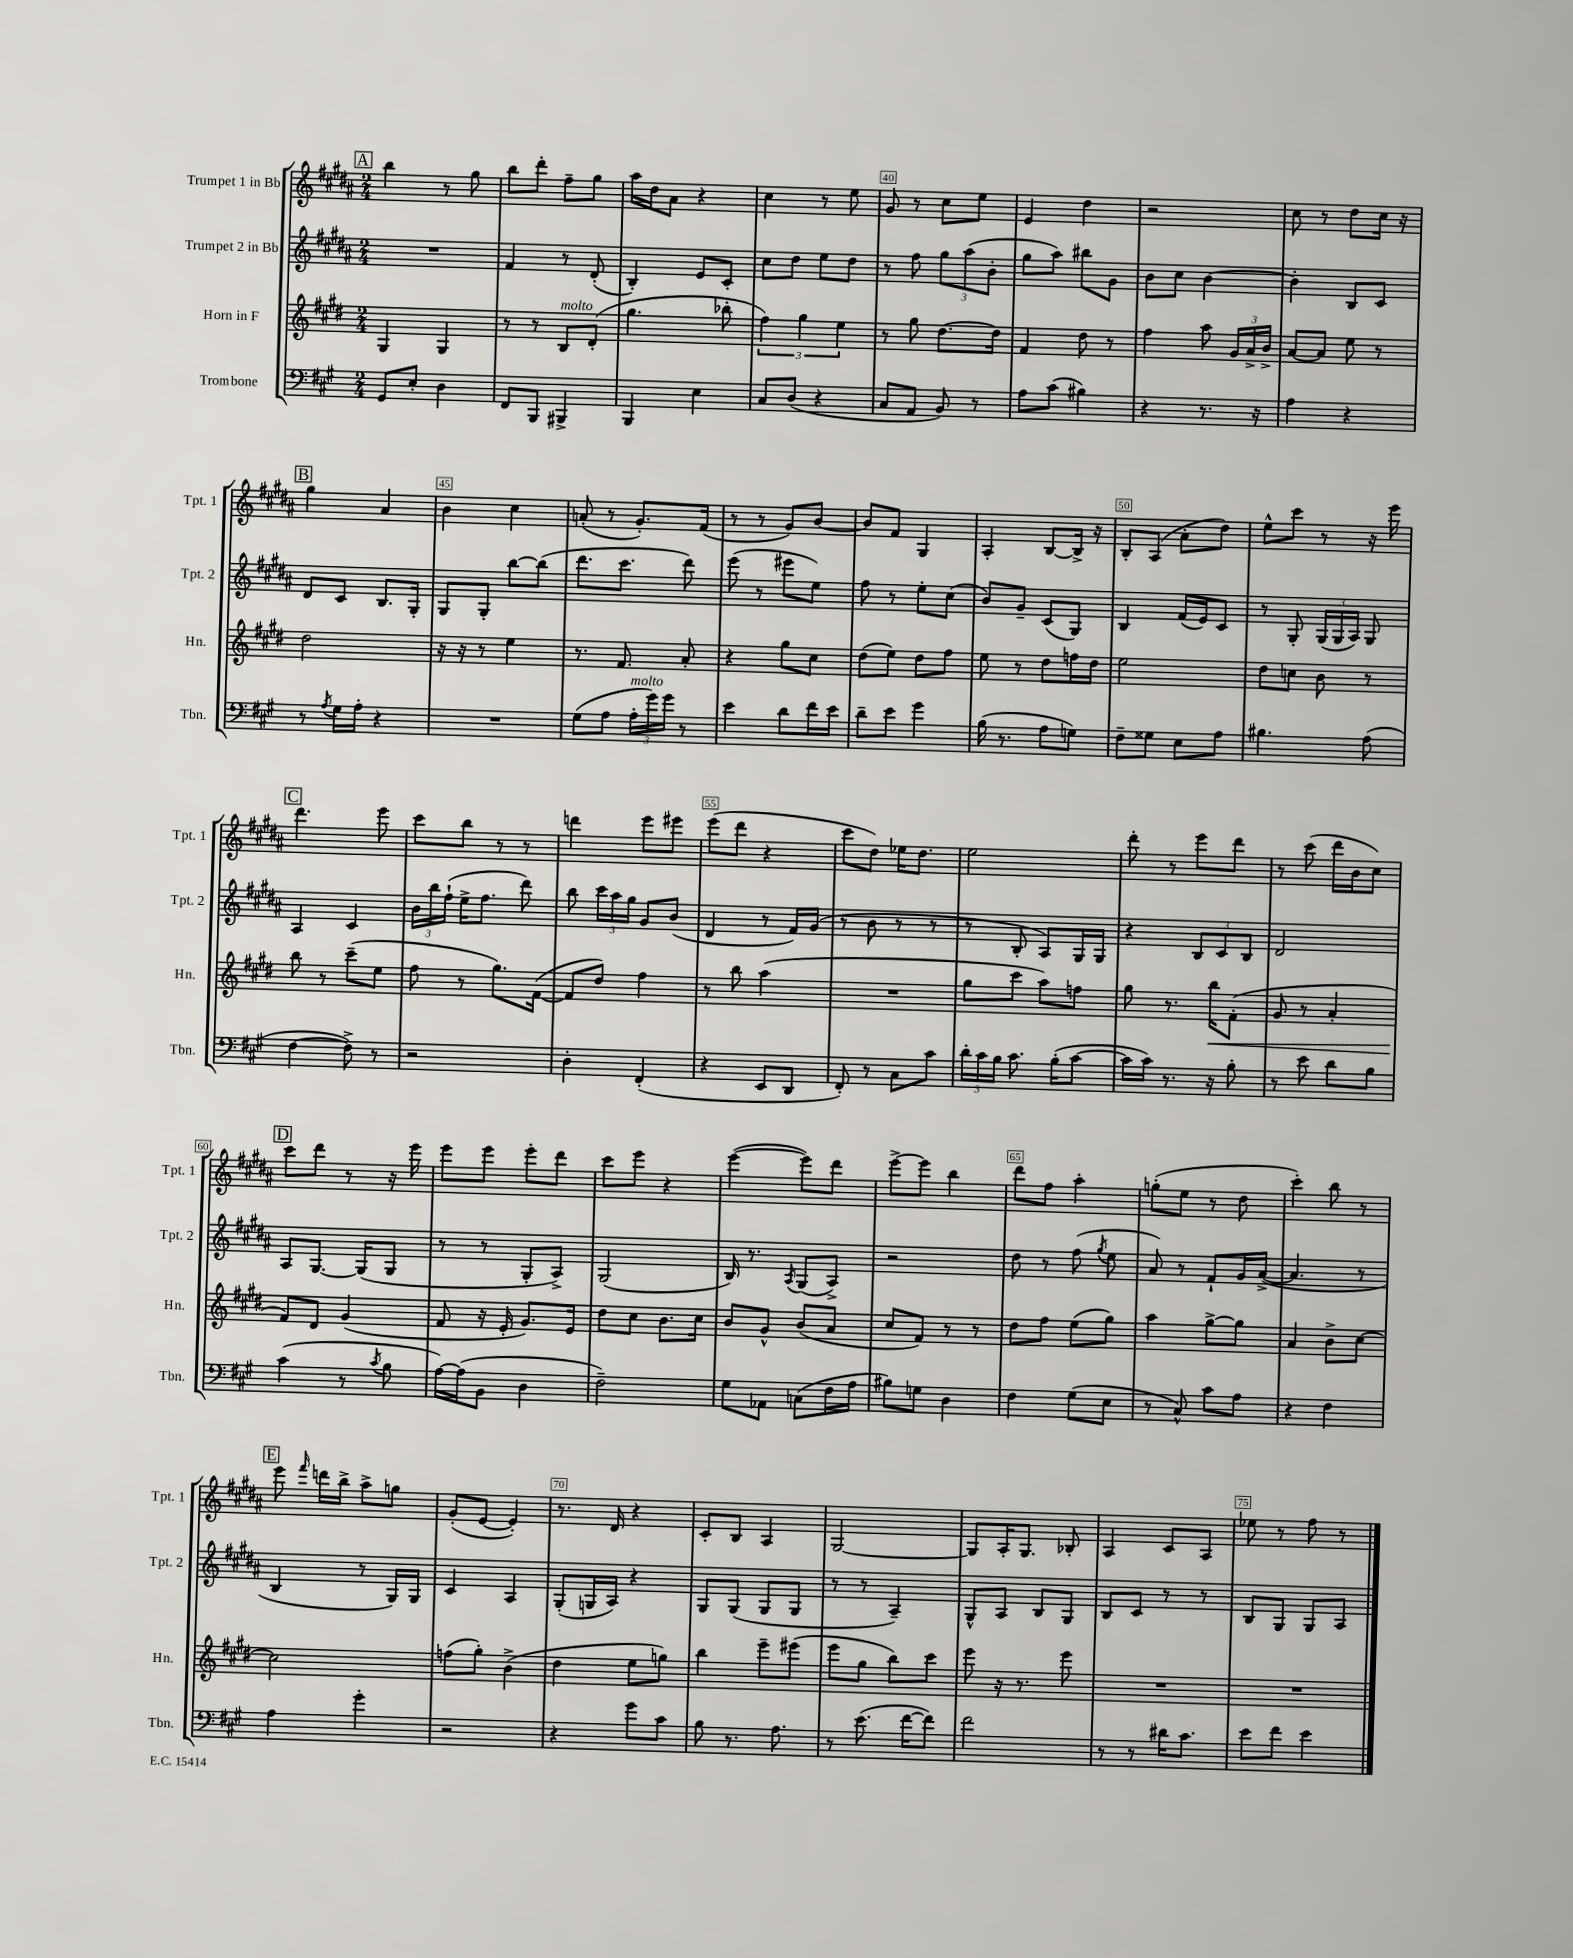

**kern	**kern	**kern	**kern
*staff4	*staff3	*staff2	*staff1
*clefF4	*clefG2	*clefG2	*clefG2
*k[f#c#g#]	*k[f#c#g#d#]	*k[f#c#g#d#a#]	*k[f#c#g#d#a#]
*M2/4	*M2/4	*M2/4	*M2/4
8GG#/L	4G#/	2r	4bb\
8E'/J	.	.	.
4D\	4G#/	.	8r
.	.	.	8gg#\
=	=	=	=
8FF#/L	8r	4f#/	8bb\L
8BBB/J	8r	.	8ddd#'\J
4BBB#^/	8B/L	8r	8ff#~\L
.	(8d#'/J	(8d#'/	8gg#\J
=	=	=	=
4BBB/	4.gg#\	4B'/)	16aa#\LL
.	.	.	16dd#\J
.	.	.	8a#\J
4E\	.	8e/L	4r
.	8bb-'\	8c#'/J	.
=	=	=	=
8C#/L	6ff#\)	8cc#\L	4cc#\
(8D/J	.	8dd#\J	.
.	6gg#\	.	.
4r	.	8ee\L	8r
.	6ee\	.	.
.	.	8dd#\J	8ee\
=	=	=	=
8C#/L	8r	8r	8g#/
8AA/J	8gg#\	8ff#\	8r
8BB/)	[8.dd#\L	12gg#\L	8cc#\L
.	.	(12aa#\	.
8r	.	.	8ee\J
.	.	12b'\J	.
.	16dd#\]Jk	.	.
=	=	=	=
8A\L	4f#/	8gg#\L	4e/
(8c#\J	.	8aa#\J)	.
4B#\)	8dd#\	8bb#\L	4dd#\
.	8r	8g#\J	.
=	=	=	=
4r	4ff#\	8b\L	2r
.	.	8cc#\J	.
8.r	8aa\	[4b\	.
.	24g#/LL	.	.
.	24a^/	.	.
16r	.	.	.
.	24b^/JJ	.	.
=	=	=	=
4A\	[8a/L	4b'\]	8cc#\
.	8a/]J	.	8r
4r	8ee\	8B/L	8dd#\L
.	8r	8c#/J	16cc#\Jk
.	.	.	16r
=	=	=	=
8r	2dd#\	8d#/L	4gg#\
8qA/	.	.	.
16G#\LL	.	8c#/J	.
16A'\JJ	.	.	.
4r	.	8.B/L	4a#/
.	.	16G#'/Jk	.
=	=	=	=
2r	16r	8G#/L	4b\
.	16r	.	.
.	8r	8G#'/J	.
.	4ee\	[8bb\L	4cc#\
.	.	(8bb\]J	.
=	=	=	=
(8G#\L	8.r	8.ddd#\L	(8a'/
8A\J	.	.	8r
.	8.f#/	8.ccc#\J	.
24A'\LL	.	.	8.g#'/L)
24g#\)	.	.	.
24g#\JJ	.	.	.
8r	8a'/	8ddd#\)	.
.	.	.	(16f#/Jk
=	=	=	=
4e\	4r	(8eee\	8r
.	.	8r	8r
8d\L	8gg#\L	8eee#\L	8g#/L)
16f#\L	8cc#\J	8ee\J)	[8b/J
16e\JJ	.	.	.
=	=	=	=
8d~\L	(8dd#\L	8ff#\	8b/]L
8e\J	8ee\J)	8r	8f#/J
4g#\	8dd#\L	8ee'\L	4G#/
.	8ff#\J	(8cc#\J	.
=	=	=	=
(16B\	8ee\	8b/L)	4A#'/
8.r	.	.	.
.	8r	8g#~/J	.
8A\L	8dd#\L	(8c#/L	[8B/L
8G\J)	16ff\L	8G#/J)	16B^/]Jk
.	16dd#\JJ	.	16r
=	=	=	=
8F#~\L	2ee\	4B/	8B'/L
8G##\J	.	.	(8A#/J
8E\L	.	(16f#/LL	8a#'\L
.	.	16e/J)	.
8A\J	.	8c#/J	8dd#\J)
=	=	=	=
4.B#\	8dd#\L	8r	8ee^^\L
.	8cc\J	8G#'/	8ccc#\J
.	8b\	(24G#/LL	8r
.	.	24G#/	.
.	.	24A#/JJ)	.
(8A\	8r	8G#/	16r
.	.	.	16eee\
=	=	=	=
[4F#\	8bb\	4A#/	4.ddd#\
.	8r	.	.
8F#^\])	(8ccc#~\L	4c#/	.
8r	8ee\J	.	8eee\
=	=	=	=
2r	8ff#\	24b\LL	8ccc#\L
.	.	24bb\	.
.	.	(24ff#`\JJ	.
.	8r	16ee^\LK	8bb\J
.	.	8.ff#\J	.
.	8.gg#\L)	.	8r
.	.	8ddd#\)	8r
.	([16f#\Jk	.	.
=	=	=	=
4D'\	8f#/]L	8bb\	4ddd\
.	8dd#/J)	24ccc#\LL	.
.	.	24aa#\	.
.	.	24gg#\JJ	.
(4FF#'/	4ff#\	8g#/L	8eee\L
.	.	(8b/J	8eee#\J
=	=	=	=
4r	8r	4d#/	(8eee\L
.	8bb\	.	8ddd#\J
8EE/L	(4aa\	8r	4r
8DD/J	.	16f#/LL)	.
.	.	(16g#/JJ	.
=	=	=	=
8FF#'/)	2r	8r	8ccc#\L
8r	.	8b\	8dd#\J)
8C#\L	.	8r	16ee-\LK
.	.	.	8.dd#\J
8c#\J	.	8r	.
=	=	=	=
24d'\LL	8gg#\L	8r	2ee\
24c#\	.	.	.
24B\JJ	.	.	.
8.c#\	8ccc#\J	8B'/	.
.	8aa\L)	8A#/L)	.
(16B'\LK	.	.	.
[8c#\J	8ff\J	16G#/L	.
.	.	16G#/JJ	.
=	=	=	=
16c#\]LL	8gg#\	4r	8ddd#'\
16c#\JJ)	.	.	.
8.r	8.r	.	8r
.	.	12B/L	8eee\L
16r	16bb\LK	.	.
.	.	12c#/	.
8B'\	(8f#'\J	.	8ddd#\J
.	.	12B/J	.
=	=	=	=
8r	8g#/	2d#/	8r
8e\	8r	.	(8ccc#\
8d\L	4a'/	.	16ddd#\LL
.	.	.	16b\J
8B\J	.	.	8cc#\J)
=	=	=	=
(4c#\	8f#/L)	8A#/L	8ccc#\L
.	8d#/J	[8.G#/J	8ddd#\J
8r	(4g#/	.	8r
.	.	(16G#/]LK	.
8qc#/	.	.	.
8B\	.	8G#/J	16r
.	.	.	16eee\
=	=	=	=
[16A\LL)	8f#/	8r	8eee\L
(16A\]J	.	.	.
8BB\J	16r	8r	8eee\J
.	16e'/	.	.
4D\	8.g#/L)	8G#'/L	8eee'\L
.	.	8A#^/J)	8ddd#\J
.	16e/Jk	.	.
=	=	=	=
2F#~\)	8dd#\L	(2G#/	8ccc#\L
.	8cc#\J	.	8eee\J
.	8.b\L	.	4r
.	16cc#\Jk	.	.
=	=	=	=
8G#\L	8b/L	16B/)	([4eee\
.	.	8.r	.
8AA-\J	8g#^^/J	.	.
.	.	8qA#/	.
(8C\L	(8b/L	(8G#/L	8eee\]L)
16F#\L	8a/J	8A#^/J)	8ddd#\J
16A\JJ	.	.	.
=	=	=	=
8B#\L)	8cc#/L	2r	[8eee^\L
8G\J	8f#/J)	.	8eee\]J
4D\	8r	.	4bb\
.	8r	.	.
=	=	=	=
4F#\	8dd#\L	8dd#\	8ddd#\L
.	8ff#\J	8r	8ff#\J
(8G#\L	(8ee\L	(8ff#\	4aa#'\
.	.	8qgg#/	.
8E\J	8gg#\J)	8ee\	.
=	=	=	=
8r	4aa\	8a#/)	(8gg'\L
8C#^^/)	.	8r	8ee\J
8c#\L	[8gg#^\L	8f#`/L	8r
8A\J	8gg#\]J	16g#/L	8dd#\
.	.	([16a#^/JJ	.
=	=	=	=
4r	4a/	4.a#/]	4ccc#'\)
4F#\	8b^\L	.	8bb\
.	[8cc#\J	8r	8r
=	=	=	=
4A\	2cc#\]	4B/	8eee\
.	.	.	16qqfff#/
.	.	.	16ddd\LL
.	.	.	16bb^\JJ
4g#'\	.	8r	8aa#^\L
.	.	16G#/LL)	8gg\J
.	.	16G#/JJ	.
=	=	=	=
2r	(8ff\L	4c#/	(8g#'/L
.	8gg#'\J)	.	[8e/J
.	(4b^\	4A#/	4e'/])
=	=	=	=
4r	4dd#\	(8G#'/L	8.r
.	.	16G/L	.
.	.	16A#/JJ)	16d#/
8g#\L	8ee\L	4r	4r
8c#\J	8gg\J)	.	.
=	=	=	=
8B\	4bb\	8G#/L	8c#'/L
8.r	.	(8G#/J	8B/J
.	8eee~\L	8G#/L	4A#/
8.A\	.	.	.
.	(8eee#\J	8G#/J	.
=	=	=	=
8r	8eee\L	8r	[2G#/
(8.e\	8gg#\J	8r	.
.	8bb\L)	4A#~/)	.
[16f#\LK	.	.	.
8f#\]J)	8ccc#\J	.	.
=	=	=	=
2f#\	8eee\	8G#^^/L	8G#/]L
.	16r	8A#/J	16A#'/K
.	8.r	.	8.G#/J
.	.	8B/L	.
.	8eee\	8G#/J	8B-'/
=	=	=	=
8r	2r	8B/L	4A#/
8r	.	8c#/J	.
16d#\LK	.	8r	8c#/L
8.c#\J	.	.	.
.	.	8r	8A#/J
=	=	=	=
8e\L	2r	8B/L	8ee-\
8f#\J	.	8G#/J	8r
4e\	.	8G#/L	8ff#\
.	.	8A#/J	8r
==	==	==	==
*-	*-	*-	*-
